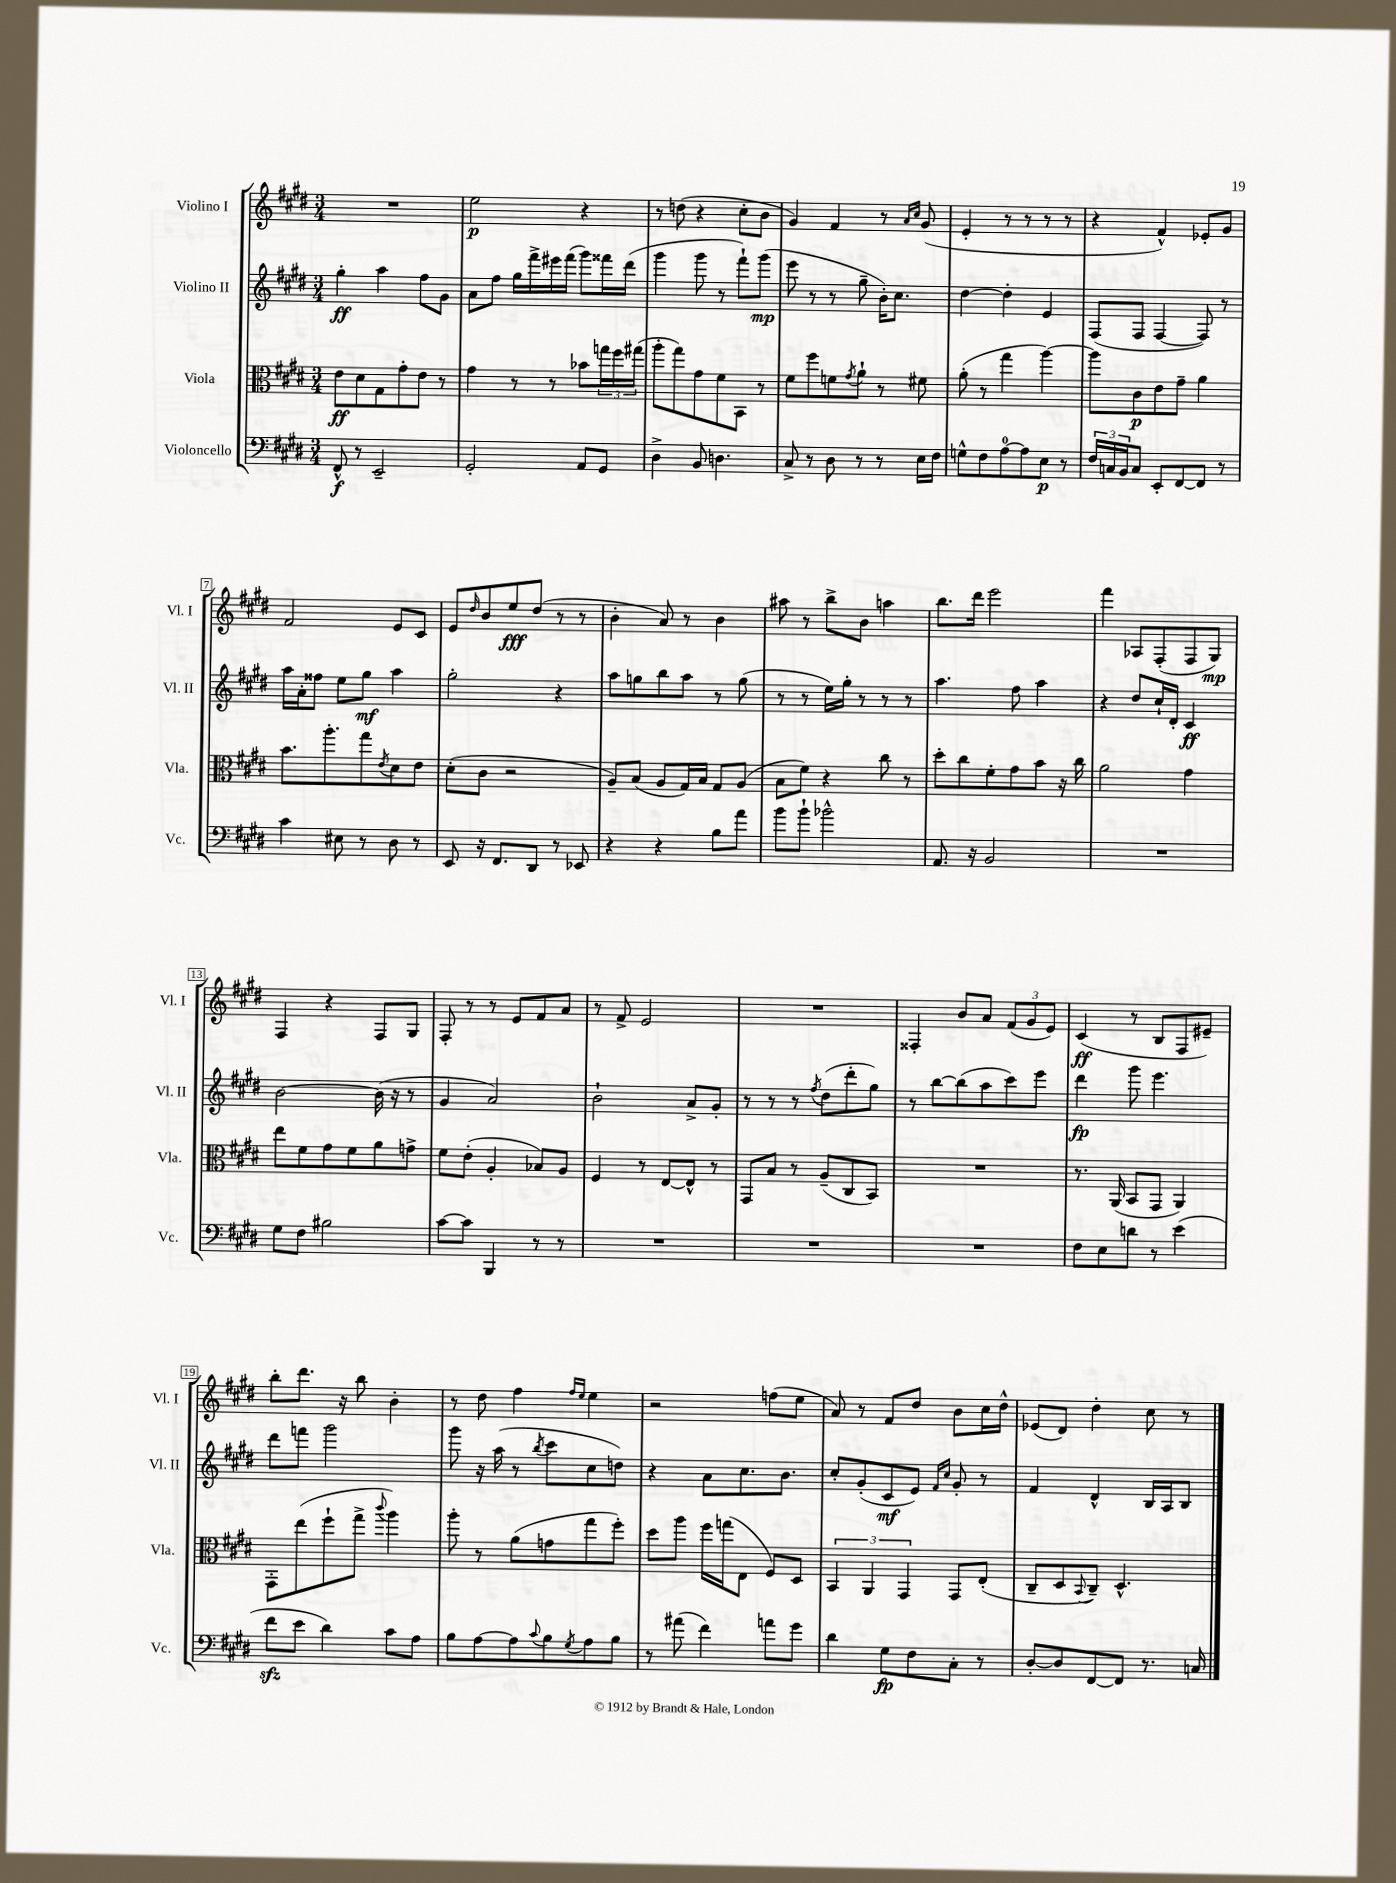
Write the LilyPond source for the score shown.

<<
\new StaffGroup <<
\new Staff = "s0" \with { instrumentName = "Violino I" shortInstrumentName = "Vl. I" } {
    \clef treble \key e \major \numericTimeSignature \time 3/4
    R2. |
    e''2\p r4 |
    r8 d''8( r4 cis''8-. b'8 |
    gis'4) fis'4 r8 \grace { a'16 cis''16 } gis'8( |
    e'4-. r8 r8 r8 r8 |
    r4 fis'4-^) ees'8-. gis'8 |
    fis'2 e'8 cis'8 |
    e'8 \grace { dis''16 } b'8 e''8\fff dis''8( r8 r8 |
    b'4-. a'8) r8 b'4 |
    ais''8 r8 b''8-> b'8 a''4 |
    b''8. dis'''16 e'''2 |
    fis'''4 aes8 fis8-.( fis8 gis8\mp) |
    fis4 r4 fis8 gis8 |
    fis8-. r8 r8 e'8 fis'8 a'8 |
    r8 fis'8-> e'2 |
    R2. |
    fisis4-. b'8 a'8 \tuplet 3/2 { fis'8( gis'8 e'8) } |
    cis'4\ff( r8 b8 fis8 eis'8--) |
    b''8-. dis'''8. r16 b''8 b'4-. |
    r8 dis''8 fis''4 \grace { fis''16 e''16 } e''4 |
    r2 f''8( e''8 |
    a'8) r8 fis'8 dis''8 b'8 cis''16 dis''16-^ |
    ees'8( dis'8) dis''4-. cis''8 r8 \bar "|." |
}
\new Staff = "s1" \with { instrumentName = "Violino II" shortInstrumentName = "Vl. II" } {
    \clef treble \key e \major \numericTimeSignature \time 3/4
    gis''4-.\ff a''4 fis''8 gis'8 |
    a'8 fis''8 gis''16 fis'''16-> eis'''16 fis'''16( gis'''8) fisis'''16 dis'''16( |
    gis'''4 gis'''8 r8 fis'''8-!) gis'''8\mp( |
    e'''8 r8 r8 gis''8-- b'16-.) cis''8. |
    dis''4~ dis''4-. e'4 |
    fis8( fis8 fis4~ fis8) r8 |
    a''16 a'16-. fisis''8 e''8 gis''8\mf a''4 |
    gis''2-. r4 |
    a''8 g''8 b''8 a''8 r8 g''8( |
    r8 r8 e''16) gis''16-. r8 r8 r8 |
    a''4. fis''8 a''4 |
    r4 dis''8 cis''16-! dis'16-. cis'4\ff |
    b'2~ b'16( r16 r8 |
    gis'4 a'2) |
    b'2-! a'8-> gis'8-. |
    r8 r8 r8 \acciaccatura { fis''8 } dis''8( dis'''8-. gis''8) |
    r8 b''8~ b''8( a''8 cis'''8) e'''8 |
    dis'''4\fp gis'''8 e'''4. |
    dis'''8 f'''8 gis'''2 |
    gis'''8 r16 a''16( r8 \acciaccatura { b''8 } cis'''8 cis''8 d''8) |
    r4 a'8 cis''8. b'8. |
    cis''8-. gis'8-.( cis'8\mf e'8) \grace { fis'16 cis''16 } gis'8-. r8 |
    fis'4 dis'4-^ b16 a16 b8 \bar "|." |
}
\new Staff = "s2" \with { instrumentName = "Viola" shortInstrumentName = "Vla." } {
    \clef alto \key e \major \numericTimeSignature \time 3/4
    e'8\ff dis'8 gis8 gis'8-. e'8 r8 |
    gis'4 r8 r8 bes'8 \tuplet 3/2 { g''16 fis''16 gis''16( } |
    a''8-. gis''8) gis'8 fis'8 b,8 r8 |
    fis'8 fis''8 f'8 \acciaccatura { gis'8 } a'8-! r8 fis'8 |
    a'8-.( r8 gis''4 a''4~) |
    a''8 cis'8\p e'8 gis'8-- a'4 |
    b'8. a''8.-. gis''8 \acciaccatura { e'8 } dis'8 e'8 |
    dis'8-.( cis'8 r2 |
    a8--) b8( a8 gis16) b16 gis8 a8( |
    b8 fis'8) r4 cis''8 r8 |
    dis''8-. cis''8 fis'8-. gis'8 b'8 r16 cis''16 |
    a'2 gis'4 |
    e''8 fis'8 gis'8 fis'8 a'8 g'8-> |
    fis'8 e'8-.( a4-. bes8) a8 |
    fis4 r8 e8~ e8-^ r8 |
    gis,8 b8 r8 a8--( cis8 b,8) |
    R2. |
    r8. a,16( b,8 gis,8 a,4) |
    gis,8-. e''8( fis''8-! gis''8-> \appoggiatura { cis'''8 } a''4) |
    a''8-. r8 a'8( g'8 gis''8 fis''8-.) |
    dis''8 a''8 fis''16 g''16( e8 fis8) dis8 |
    \tuplet 3/2 { b,4 a,4 gis,4 } gis,8 e8-.( |
    cis8-- dis8 \appoggiatura { b,8 } cis8--) dis4.-^ \bar "|." |
}
\new Staff = "s3" \with { instrumentName = "Violoncello" shortInstrumentName = "Vc." } {
    \clef bass \key e \major \numericTimeSignature \time 3/4
    fis,8-^\f r8 e,2-- |
    gis,2-. a,8 gis,8 |
    dis4-> b,8 d4. |
    cis8-> r8 dis8 r8 r8 e16 fis16 |
    g8-^ fis8 a8-0~ a8 e8\p r8 |
    \tuplet 3/2 { fis16 c16 b,16 } c8 e,8-. fis,8~ fis,8 r8 |
    cis'4 eis8 r8 dis8 r8 |
    e,8 r16 fis,8. dis,8 r8 ees,8 |
    r4 r4 b8 a'8 |
    b'8 b'8-! bes'2-^ |
    a,8. r16 b,2 |
    R2. |
    gis8 fis8 bis2 |
    cis'8~ cis'8 b,,4 r8 r8 |
    R2. |
    R2. |
    R2. |
    fis8 e8 d'8 r8 e'4( |
    fis'8\sfz e'8 dis'4) cis'8 a8 |
    b8 a8~ a8 \appoggiatura { cis'8 } b8 \acciaccatura { gis8 } a8 b8 |
    r8 ais'8( fis'4) a'8 gis'8 |
    dis'4 gis8\fp fis8 cis8-. r8 |
    dis8~-. dis8 fis,8~ fis,8 r8. c16 \bar "|." |
}
>>
>>
\layout { \context { \Score \override BarNumber.stencil = #(make-stencil-boxer 0.1 0.3 ly:text-interface::print) } }
